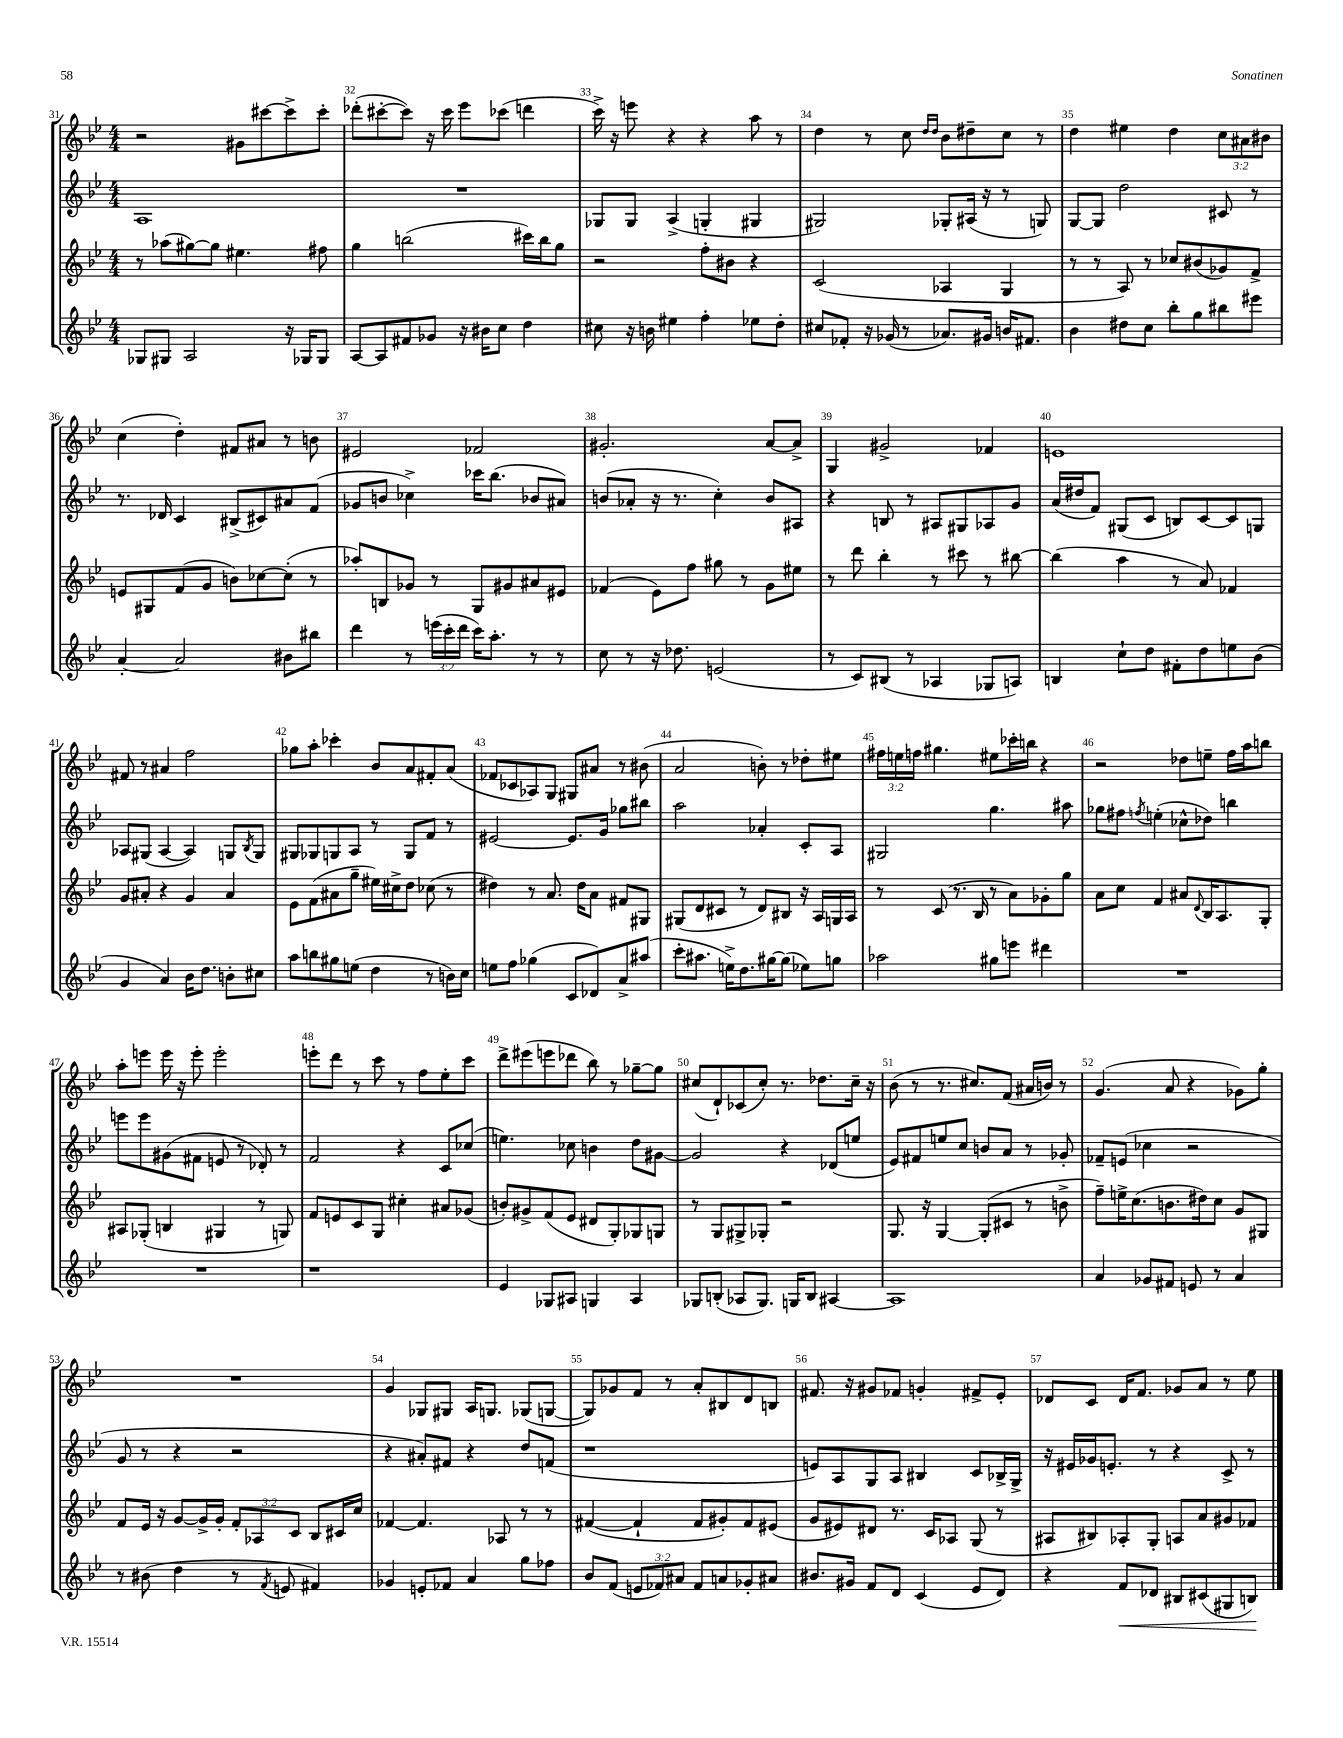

**kern	**kern	**kern	**kern
*staff4	*staff3	*staff2	*staff1
*clefG2	*clefG2	*clefG2	*clefG2
*k[b-e-]	*k[b-e-]	*k[b-e-]	*k[b-e-]
*M4/4	*M4/4	*M4/4	*M4/4
8G-	8r	1A	2r
8G#	(8aa-	.	.
2A	[8gg#)	.	.
.	8gg#]	.	.
.	4.ee#	.	8g#
.	.	.	[8ccc#
16r	.	.	8ccc#^]
16G-	.	.	.
8G-	8ff#	.	8ccc#'
=	=	=	=
[8A	4gg	1r	(8ddd-'
8A]	.	.	[8ccc#'
8f#	(2bb	.	8ccc#])
8g-	.	.	16r
.	.	.	16ccc#
16r	.	.	8eee-
16b#	.	.	.
8cc	.	.	(8ccc-
4dd	16ccc#)	.	4ddd
.	16bb	.	.
.	8gg	.	.
=	=	=	=
8cc#	2r	8G-	16ccc^)
.	.	.	16r
16r	.	8G-	8eee
16b	.	.	.
4ee#	.	(4A^	4r
4ff'	8ff'	4G'	4r
.	8b#	.	.
8ee-	4r	4G#	8aa
8dd'	.	.	8r
=	=	=	=
8cc#	(2c	2G#)	4dd
8f-'	.	.	.
16r	.	.	8r
(16g-	.	.	.
8r	.	.	8cc
.	.	.	16qqdd
.	.	.	16qqdd
8.a-)	4A-	8G-'	8b-
.	.	(16A#	8dd#~
16g#	.	16r	.
16b	4G	8r	8cc
8.f#	.	.	.
.	.	8G)	8r
=	=	=	=
4b-	8r	[8G	4dd
.	8r	8G]	.
8dd#	8A)	2dd	4ee#
8cc	8r	.	.
8bb-'	8cc-	.	4dd
8gg	(8b#	.	.
8bb#	8g-)	8c#	12cc
.	.	.	12a#
8eee#	8f^	8r	.
.	.	.	12b#
=	=	=	=
[4a'	8e	8.r	(4cc
.	8G#	.	.
.	.	16d-	.
2a]	(8f	4c	4dd')
.	8g	.	.
.	8b)	(8B#^	8f#
.	[8cc-	8c#)	8a#
8b#	(8cc-']	8a#	8r
8bb#	8r	(8f	8b
=	=	=	=
4ddd	8aa-')	8g-	2e#
.	8B	8b	.
8r	8g-	4cc-^)	.
(24eee	8r	.	.
24ccc'	.	.	.
24ddd	.	.	.
16ccc)	8G	16ccc-	2f-
8.aa'	.	(8.bb-	.
.	8g#	.	.
8r	8a#	8b-	.
8r	8e#	8a#)	.
=	=	=	=
8cc	(4f-	(8b	2.g#'
8r	.	8a-'	.
16r	8e-)	16r	.
8.dd-	.	8.r	.
.	8ff	.	.
(2e	8gg#	4cc')	.
.	8r	.	.
.	8g	8b	[8a
.	8ee#	8A#	8a^]
=	=	=	=
8r	8r	4r	4G
8c)	8ddd	.	.
(8B#	4bb-'	8B	2g#^
8r	.	8r	.
4A-	8r	8A#	.
.	8ccc#	8G#	.
8G-	8r	8A-	4f-
8A)	[8bb#	8g	.
=	=	=	=
4B	(4bb#]	(16a	1e
.	.	16dd#	.
.	.	8f)	.
8cc`	4aa	(8G#	.
8dd	.	8c	.
8f#'	8r	8B)	.
8dd	8a)	[8c	.
8ee	4f-	8c]	.
(8b-	.	8G	.
=	=	=	=
4g	8g	8A-	8f#
.	8a#'	(8G#	8r
4a)	4r	[4A-	4a#
16b-	4g	4A-])	2ff
8.dd	.	.	.
8b'	4a#	8G	.
.	.	8qB-	.
8cc#	.	8G	.
=	=	=	=
8aa	8e-	8G#	8gg-
8bb	(8f	8G-	8aa'
8gg#	8a#	8G	4ccc-'
(8ee	8gg~	8A	.
4dd	16ee#)	8r	8b-
.	16cc#^	.	.
.	8dd	8G	8a
8r	(8cc-	8f	8f#'
16b)	8r	8r	(8a
16cc	.	.	.
=	=	=	=
8ee	4dd#)	[2e#	8f-
8ff	.	.	8c-
(4gg-	8r	.	8A-)
.	8.a	.	8G
8c	.	8.e#]	8G#
.	16dd#	.	.
8d-)	8a	.	8a#
.	.	16g	.
8a^	8f#	8gg-	8r
(8aa#	8G#	8bb#	(8b#
=	=	=	=
8ccc'	(8G#	2aa	2a
8.aa#	8d	.	.
.	8c#	.	.
16ee^)	.	.	.
8.dd	8r	.	.
.	8d)	4a-'	8b')
[16gg#	.	.	.
(8gg#]	8B#	.	8r
8ee-)	16r	8c'	8dd-'
.	16A	.	.
8gg	16G	8A	8ee#
.	16A	.	.
=	=	=	=
2aa-	8r	2G#	24ff#
.	.	.	24ee
.	.	.	24ff
.	(8c	.	4.gg#
.	8.r	.	.
.	16B-	.	.
8gg#	8r	4.gg	8ee#
8eee	8a)	.	16ccc-'
.	.	.	16bb
4ddd#	8g-'	.	4r
.	8gg	8aa#	.
=	=	=	=
1r	8a	8gg-	2r
.	8cc	8ff#	.
.	.	8qff	.
.	4f	(4ee'	.
.	8a#	8cc-^^	8dd-
.	8qqd	.	.
.	16B-	8dd-)	8ee~
.	8.A	.	.
.	.	4bb	16ff
.	.	.	16aa
.	8G'	.	8bb
=	=	=	=
1r	8A#	8eee	8aa'
.	(8G-'	8eee	8eee
.	4B	(8g#	16eee
.	.	.	16r
.	.	8f#	8eee'
.	4G#	8e	2eee'
.	.	8r	.
.	8r	8d-')	.
.	8G)	8r	.
=	=	=	=
1r	8f	2f	8eee'
.	8e	.	8ddd
.	8c	.	8r
.	8G	.	8ccc
.	4cc#'	4r	8r
.	.	.	8ff
.	8a#	8c	8ee-'
.	(8g-	(8cc-	8ccc
=	=	=	=
4e-	8b')	4.ee)	8ddd^
.	8g#^	.	(8eee#
8G-	(8f	.	8eee
8A#	8e-	8cc-	8ddd-
4G	8d#	4b	8bb-)
.	8G')	.	8r
4A#	8G-	8dd	[8gg-~
.	8G	[8g#	8gg-]
=	=	=	=
8G-	8r	2g#]	(8cc#
(8B'	8G	.	8d`)
8A-	8G#^	.	(8c-
8.G-)	8G-'	.	8cc#')
.	2r	4r	8.r
16G	.	.	.
8B	.	.	.
.	.	.	8.dd-
[4A#	.	(8d-	.
.	.	8ee	16cc#~
.	.	.	16r
=	=	=	=
1A#]	8.G	8e-)	(8b-
.	.	8f#	8r
.	16r	.	.
.	[4G	8ee	8.r
.	.	8cc	.
.	.	.	8.cc#)
.	(8G']	8b	.
.	8c#	8a	(8f
.	8r	8r	16a#
.	.	.	16b)
.	8b^	8g-'	8r
=	=	=	=
4a	8ff~)	8f-~	(4.g
.	16ee^	(8e	.
.	(8.cc	.	.
8g-	.	4cc-	.
8f#	8.b	.	8a
8e	.	2r	4r
.	16dd#)	.	.
8r	8cc	.	.
4a	8g	.	8g-)
.	8G#	.	8gg'
=	=	=	=
8r	8f	8g	1r
(8b#	16e-	8r	.
.	16r	.	.
4dd	[8g	4r	.
.	16g^]	.	.
.	16g'	.	.
8r	12f'	2r	.
.	12A-	.	.
8qf	.	.	.
8e	.	.	.
.	12c	.	.
4f#)	8B-	.	.
.	16c#	.	.
.	16cc	.	.
=	=	=	=
4g-	[4f-	4r	4g
8e'	4.f-]	8a#')	8G-
8f-	.	8f#	8G#
4a	.	4r	16A
.	.	.	8.G
.	8A-	.	.
8gg	8r	8dd	(8G-
8ff-	8r	(8f	[8G
=	=	=	=
8b-	([4f#	1r	8G])
(8f	.	.	8g-
12e	4f#`]	.	8f
12f-)	.	.	.
.	.	.	8r
12a#	.	.	.
8f-	8f#	.	8a'
8a	8g#')	.	8B#
8g-'	8f#	.	8d
8a#	(8e#	.	8B
=	=	=	=
8.b#	8g	8e)	8.f#
.	8e#)	8A	.
16g#	.	.	16r
8f	8d#	8G	8g#
8d	8.r	8A	8f-
(4c	.	4B#	4g'
.	16c	.	.
.	8A-	.	.
8e-	(8G	8c	8f#^
8d)	8r	16B-^	8e-'
.	.	16G^	.
=	=	=	=
4r	8A#	16r	8d-
.	.	16e#	.
.	8B#)	16g-	8c
.	.	8.e'	.
8f	8A-'	.	16d-
.	.	.	8.f
8d-	8G'	8r	.
8B#	8A	4r	8g-
(8c#	8a	.	8a
8G#	8g#	8c^	8r
8B)	8f-	8r	8ee-
==	==	==	==
*-	*-	*-	*-
